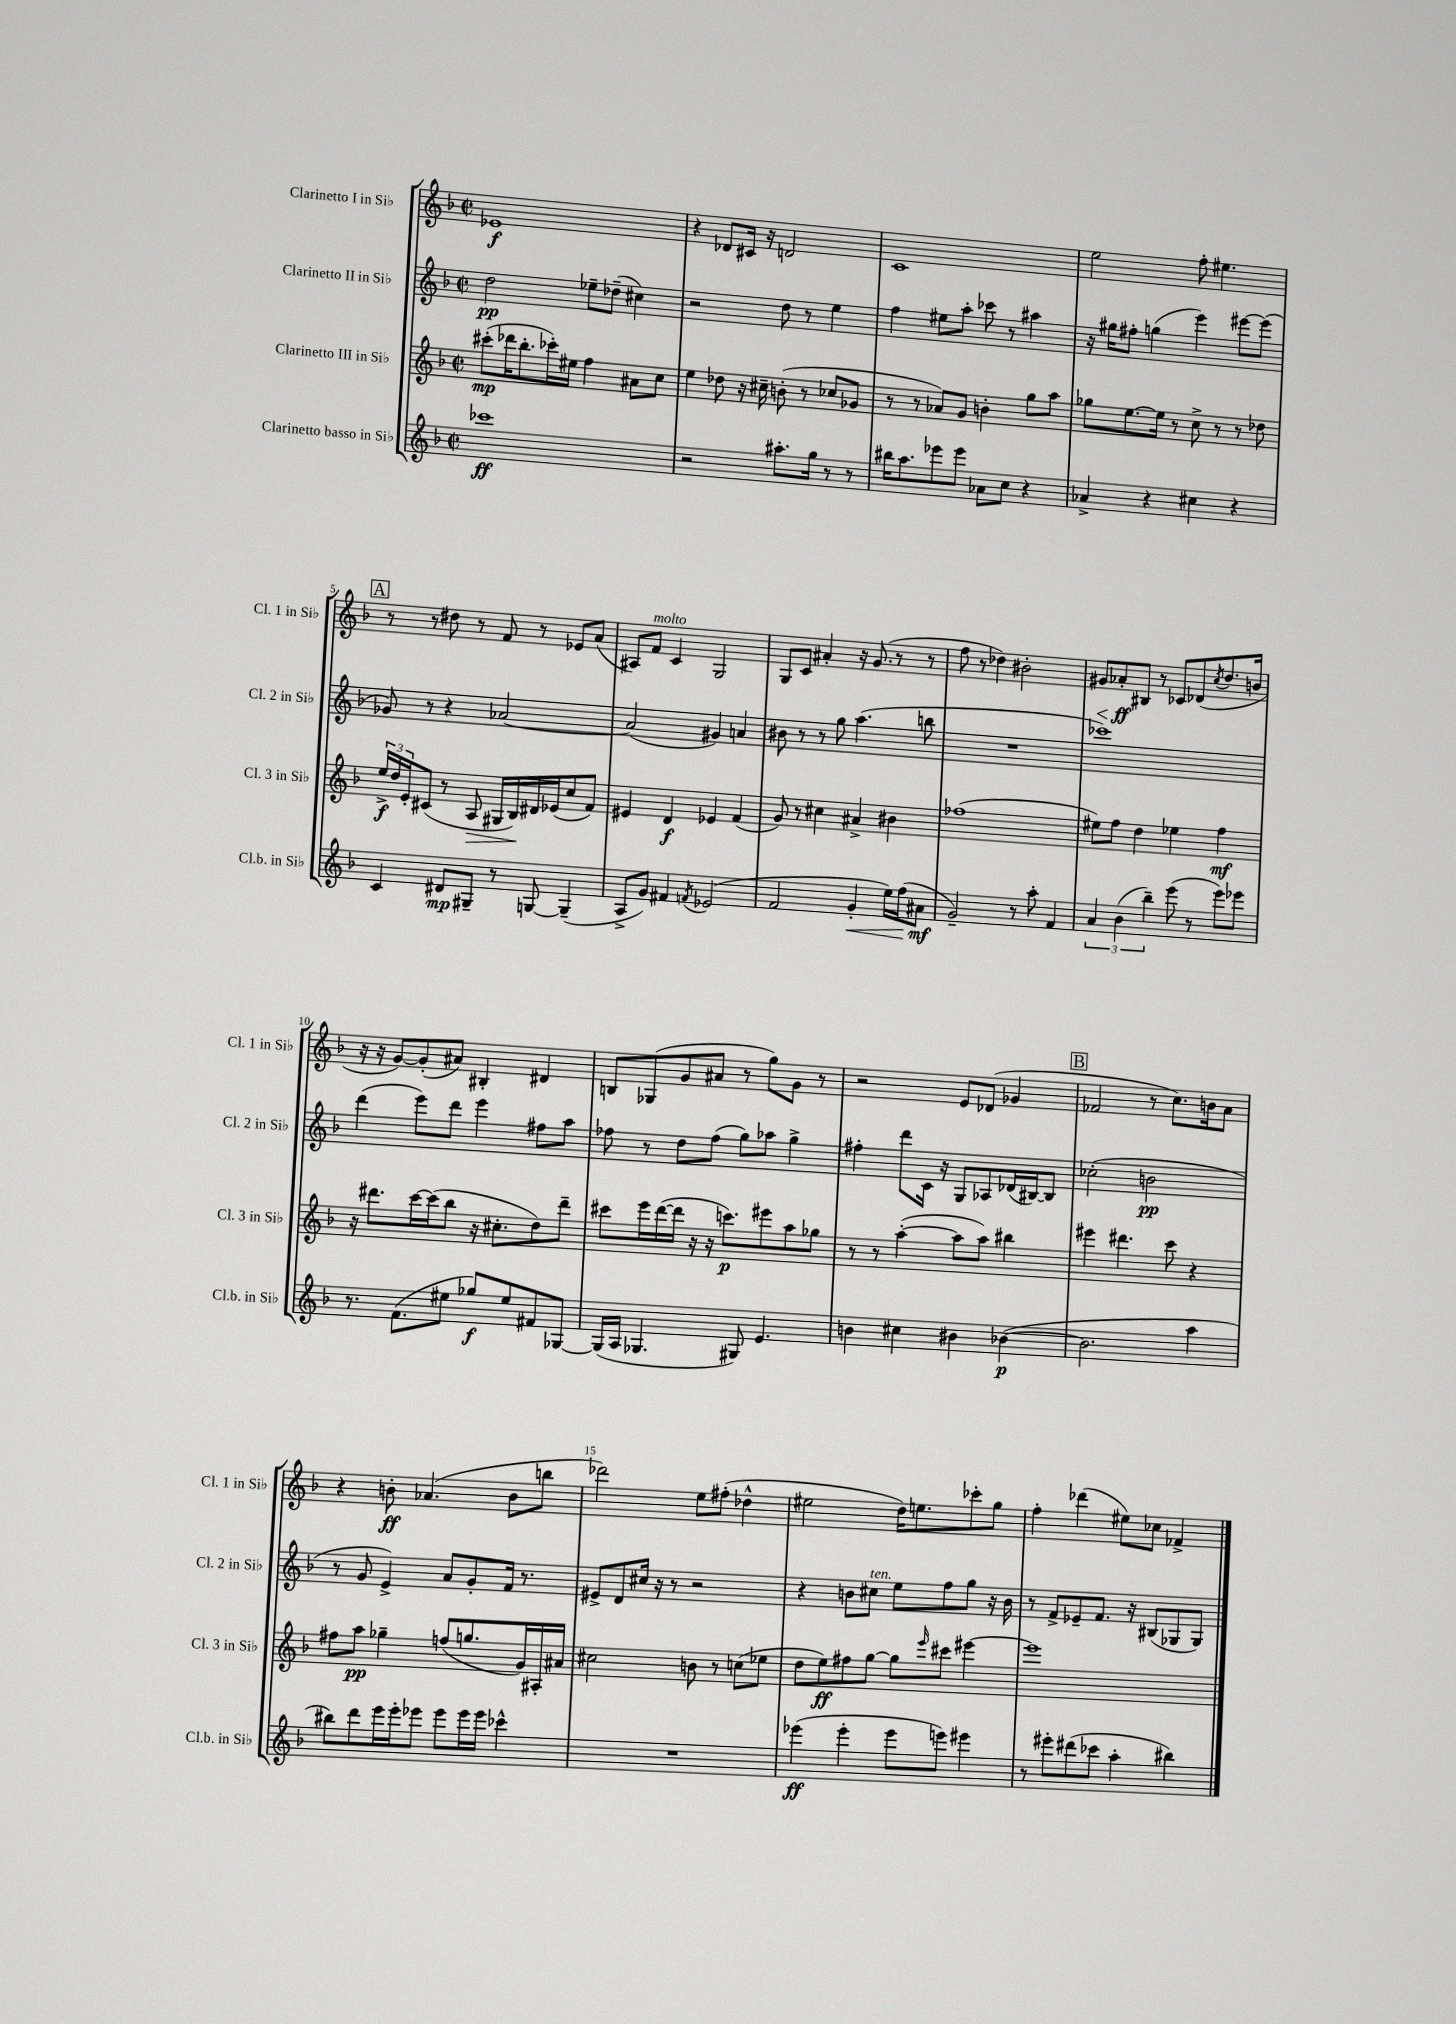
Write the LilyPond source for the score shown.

<<
\new StaffGroup <<
\new Staff = "s0" \with { instrumentName = "Clarinetto I in Sib" shortInstrumentName = "Cl. 1 in Sib" } {
    \clef treble \key f \major \defaultTimeSignature \time 2/2
    ees'1\f |
    r4 des'8 cis'16 r16 d'2 |
    c'1 |
    e''2 f''8-. eis''4. |
    \mark \markup { \box "A" } r8 r8 dis''8 r8 f'8 r8 ees'8 a'8( |
    ais8) f'8^\markup { \italic "molto" } c'4 g2 |
    g8 c'8 ais'4-. r16 g'8.( r8 r8 |
    f''8 r8 des''4) bis'2-. |
    gis'8\< aes'8-.\ff\! bis8 r8 ces'8 des'8( \acciaccatura { c''8 } d''8. b'16 |
    r16 r16 g'8~) g'8-.( ais'8) bis4-. dis'4 |
    b8 ges8( g'8 ais'8 r8 g''8) g'8 r8 |
    r2 e'8 des'8( ges'4 |
    \mark \markup { \box "B" } fes'2 r8 c''8.) b'16 a'8 |
    r4 b'8-.\ff aes'4.( b'8 b''8 |
    des'''2) e''8 fis''8-.( des''4-^ |
    eis''2 d''16) e''8. ces'''8-. g''8 |
    f''4-. des'''4( eis''8) ces''8 fes'4-> \bar "|." |
}
\new Staff = "s1" \with { instrumentName = "Clarinetto II in Sib" shortInstrumentName = "Cl. 2 in Sib" } {
    \clef treble \key f \major \defaultTimeSignature \time 2/2
    d''2\pp ees''8-- des''8--( cis''4) |
    r2 d''8 r8 e''4 |
    f''4 eis''8 a''8-. ces'''8 r8 ais''4 |
    r16 gis''16 fis''8-. g''4( e'''4) eis'''8~ eis'''8( |
    \mark \markup { \box "A" } ges'8) r8 r4 aes'2~ |
    aes'2( gis'4) a'4 |
    bis'8 r8 r8 g''8 a''4.( b''8 |
    R1 |
    ces'''1) |
    d'''4( e'''8) d'''8 e'''4 fis''8 a''8 |
    fes''8 r8 d''8 fes''8( g''8) aes''8 g''4-> |
    fis''4-. d'''8 c'16 r16 g8 aes8 des'16( bis16~) bis8 |
    \mark \markup { \box "B" } ces''2-.( b'2\pp |
    r8 g'8 e'4->) a'8 g'8-. f'16 r8. |
    eis'8-> d'8 cis''16 r16 r8 r2 |
    r4 b'8 cis''8^\markup { \italic "ten." } e''8 f''8 g''8 r16 b'16 |
    r8 f'8-> ees'8-- f'8. r16 bis8( ges8 ges8) \bar "|." |
}
\new Staff = "s2" \with { instrumentName = "Clarinetto III in Sib" shortInstrumentName = "Cl. 3 in Sib" } {
    \clef treble \key f \major \defaultTimeSignature \time 2/2
    cis'''8-.\mp( des'''16 bes''8.-. ces'''16-.) eis''16 f''4 ais'8 c''8 |
    e''4 des''8 r16 cis''16-- b'8-.( r8 ces''8 ges'8 |
    r8 r8 aes'8) g'8 b'4-. g''8 a''8 |
    ges''8 e''8.~ e''16 r8 c''8-> r8 r8 des''8 |
    \mark \markup { \box "A" } \tuplet 3/2 { e''16->\f d''16 e'16-. } cis'8( r8 a8\> gis16 bes16\!) dis'16 ees'16( c''8 f'8) |
    eis'4 d'4\f ees'4 f'4( |
    g'8) r8 cis''4 ais'4-> bis'4 |
    fes''1( |
    eis''8) f''8 d''4 ees''4 f''4\mf |
    r16 dis'''8. c'''16~ c'''16( bes''8 r16 cis''8.-. d''8) dis'''8-- |
    cis'''8 e'''16 d'''16~( d'''16 r16 r16 c'''8.\p) eis'''8 a''8 ges''8 |
    r8 r8 a''4~-.( a''8 a''8) bis''4 |
    \mark \markup { \box "B" } eis'''4 dis'''4. c'''8 r4 |
    fis''8 a''8\pp ges''4-- f''8( g''8. g'16) ais16-. ais'16 |
    cis''2 b'8 r8 c''8( ees''8 |
    d''8 e''8\ff) fis''8 g''8~ g''8 \grace { e'''16 } cis'''8 eis'''4~ |
    eis'''1 \bar "|." |
}
\new Staff = "s3" \with { instrumentName = "Clarinetto basso in Sib" shortInstrumentName = "Cl.b. in Sib" } {
    \clef treble \key f \major \defaultTimeSignature \time 2/2
    ces'''1\ff |
    r2 ais''8.-. g''16 r8 r8 |
    bis''16 a''8. ees'''8 ees'''8 aes'8 c''8 r4 |
    aes'4-> r4 cis''4 r4 |
    \mark \markup { \box "A" } c'4 dis'8\mp gis8-- r8 g8~ g4--( |
    a8-> g'8) fis'4 \acciaccatura { f'8 } ees'2( |
    f'2 g'4-.\< e''16) f''16( ais'8\mf\! |
    g'2--) r8 a''8-. f'4 |
    \tuplet 3/2 { a'4 bes'4( bes''4--) } e'''8( r8 e'''8) ees'''8 |
    r8. f'8.( eis''8 ges''8\f) eis''8 fis'8 ges8~ |
    ges16( a16 ges4. gis8) e'4. |
    b'4 cis''4 bis'4 bes'4~\p( |
    \mark \markup { \box "B" } bes'2. a''4 |
    bis''8) d'''8 e'''16 e'''16-. ees'''8 ees'''8 ees'''16 ees'''16 ces'''4-^ |
    R1 |
    ees'''4\ff( ees'''4-. ees'''8 e'''8) eis'''4 |
    r8 eis'''8-. dis'''8( ces'''8 a''4-. bis''4) \bar "|." |
}
>>
>>
\layout { \context { \Score \override BarNumber.break-visibility = ##(#f #t #t) barNumberVisibility = #(every-nth-bar-number-visible 5) } }
